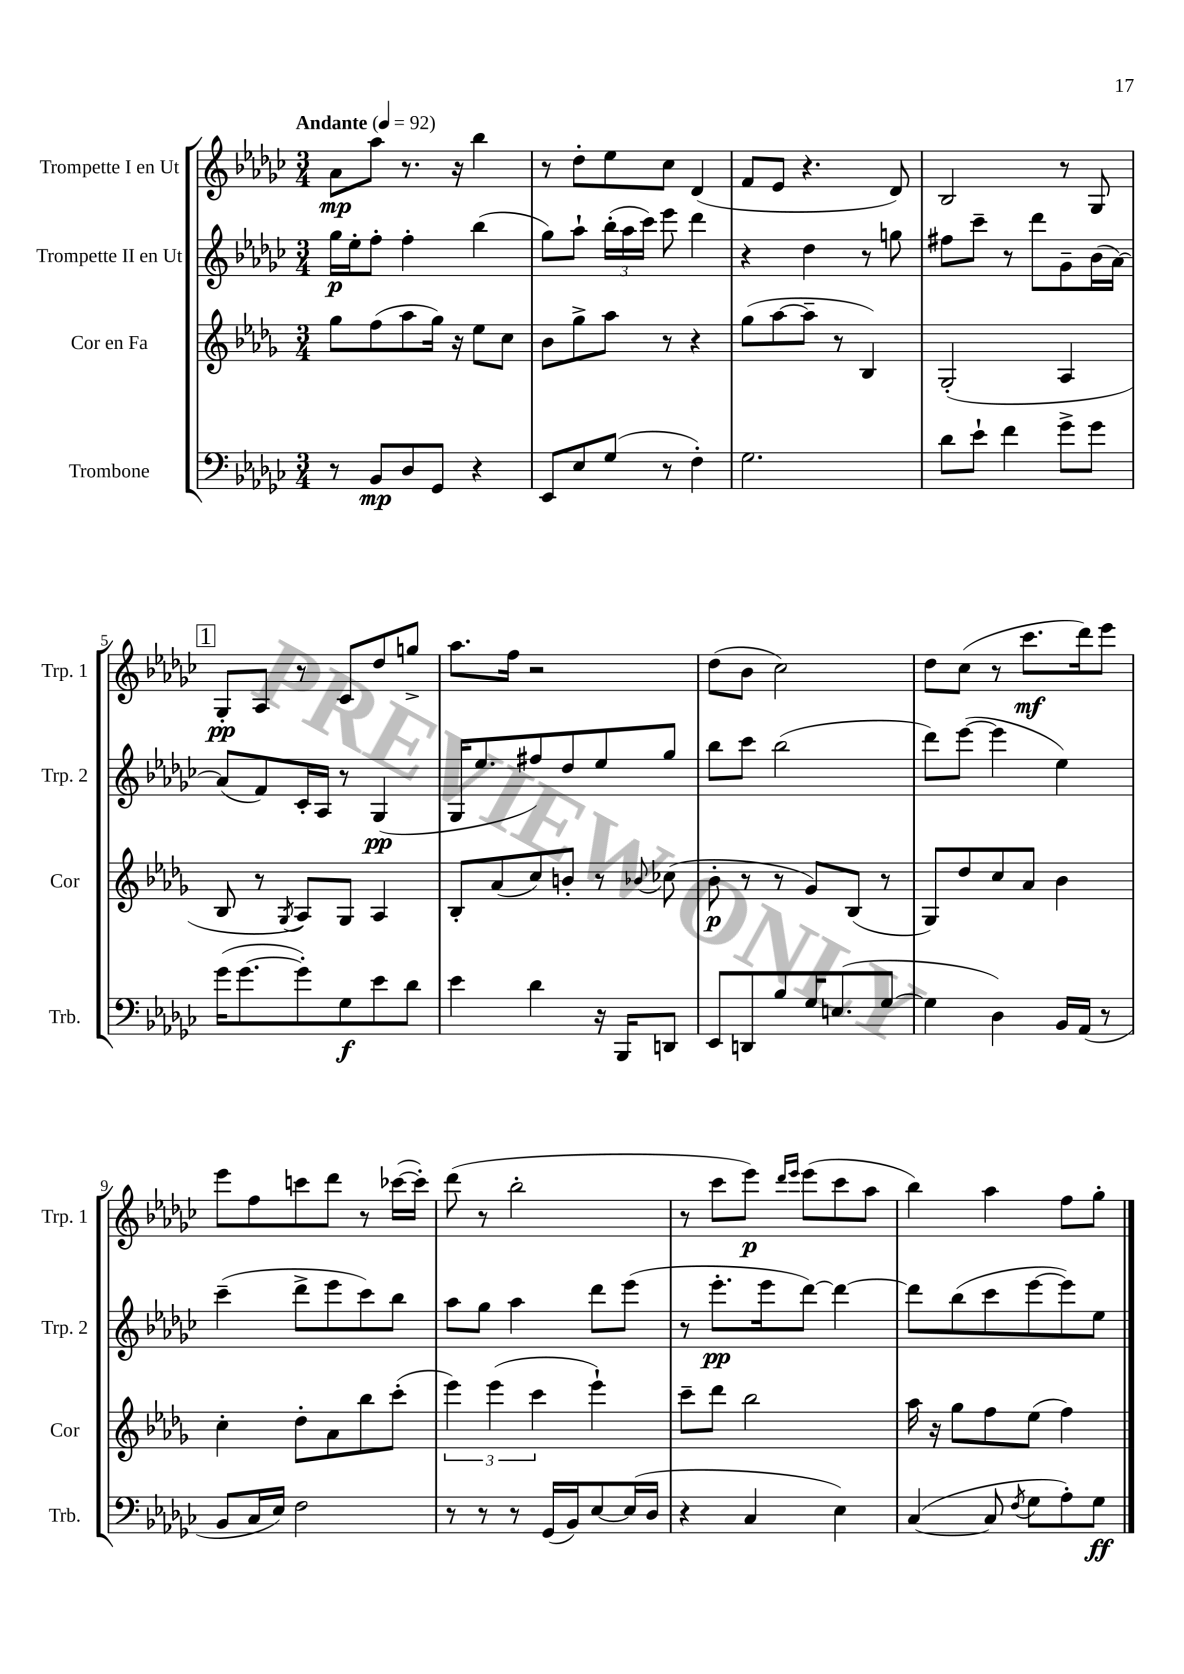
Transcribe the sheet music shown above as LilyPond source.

<<
\new StaffGroup <<
\new Staff = "s0" \with { instrumentName = "Trompette I en Ut" shortInstrumentName = "Trp. 1" } {
    \clef treble \key ges \major \numericTimeSignature \time 3/4 \tempo "Andante" 4 = 92
    \autoBeamOff aes'8[\mp aes''8] r8. r16 bes''4 |
    r8 des''8[-. ees''8 ces''8] des'4( |
    f'8[ ees'8] r4. des'8) |
    bes2 r8 ges8 |
    \mark \markup { \box "1" } ges8[-.\pp aes8] r8 ces'8[ des''8 g''8]-> |
    aes''8.[ f''16] r2 |
    des''8[( bes'8] ces''2) |
    des''8[ ces''8]( r8 ces'''8.[\mf des'''16) ees'''8] |
    ees'''8[ f''8 c'''8 des'''8] r8 ces'''16[~( ces'''16]-.) |
    des'''8( r8 bes''2-. |
    r8 ces'''8[ ees'''8]\p) \grace { des'''16[ ees'''16] } ees'''8[( ces'''8 aes''8] |
    bes''4) aes''4 f''8[ ges''8]-. \bar "|." |
}
\new Staff = "s1" \with { instrumentName = "Trompette II en Ut" shortInstrumentName = "Trp. 2" } {
    \clef treble \key ges \major \numericTimeSignature \time 3/4
    \autoBeamOff ges''16[\p ees''16-. f''8]-. f''4-. bes''4( |
    ges''8[) aes''8]-! \tuplet 3/2 { bes''16[-.( aes''16 ces'''16]) } ees'''8 des'''4 |
    r4 des''4 r8 g''8 |
    fis''8[ ces'''8]-- r8 des'''8[ ges'8-- bes'16( aes'16]~) |
    \mark \markup { \box "1" } aes'8[( f'8) ces'16-. aes16] r8 ges4\pp( |
    ges16[ ees''8. fis''8) des''8 ees''8 ges''8] |
    bes''8[ ces'''8] bes''2( |
    des'''8[) ees'''8]~( ees'''4 ees''4) |
    ces'''4--( des'''8[-> ees'''8 ces'''8) bes''8] |
    aes''8[ ges''8] aes''4 des'''8[ ees'''8]( |
    r8 ees'''8.[-.\pp ees'''16 des'''8]~) des'''4~ |
    des'''8[ bes''8( ces'''8 ees'''8~ ees'''8) ees''8] \bar "|." |
}
\new Staff = "s2" \with { instrumentName = "Cor en Fa" shortInstrumentName = "Cor" } {
    \clef treble \key des \major \numericTimeSignature \time 3/4
    \autoBeamOff ges''8[ f''8( aes''8 ges''16]) r16 ees''8[ c''8] |
    bes'8[ ges''8-> aes''8] r8 r4 |
    ges''8[( aes''8~ aes''8]-- r8 bes4) |
    ges2-.( aes4 |
    \mark \markup { \box "1" } bes8 r8 \acciaccatura { ges8 } aes8[) ges8] aes4 |
    bes8[-. aes'8( c''8) b'8]-. r8 \appoggiatura { bes'8 } ces''8( |
    bes'8-.\p r8 r8 ges'8[) bes8]( r8 |
    ges8[) des''8 c''8 aes'8] bes'4 |
    c''4-. des''8[-. aes'8 bes''8 c'''8]-.( |
    \tuplet 3/2 { ees'''4) ees'''4( c'''4 } ees'''4-!) |
    c'''8[-- des'''8] bes''2 |
    aes''16 r16 ges''8[ f''8 ees''8]( f''4) \bar "|." |
}
\new Staff = "s3" \with { instrumentName = "Trombone" shortInstrumentName = "Trb." } {
    \clef bass \key ges \major \numericTimeSignature \time 3/4
    \autoBeamOff r8 bes,8[\mp des8 ges,8] r4 |
    ees,8[ ees8 ges8]( r8 f4-.) |
    ges2. |
    des'8[ ees'8]-! f'4 ges'8[-> ges'8] |
    \mark \markup { \box "1" } ges'16[( ges'8.~ ges'8-.) ges8\f ees'8 des'8] |
    ees'4 des'4 r16 bes,,16[ d,8] |
    ees,8[ d,8 bes8 ges16 e8.( ges8]~ |
    ges4 des4) bes,16[ aes,16]( r8 |
    bes,8[ ces16 ees16]) f2 |
    r8 r8 r8 ges,16[( bes,16) ees8~ ees16( des16] |
    r4 ces4 ees4) |
    ces4~( ces8 \acciaccatura { f8 } ges8[ aes8-.) ges8]\ff \bar "|." |
}
>>
>>
